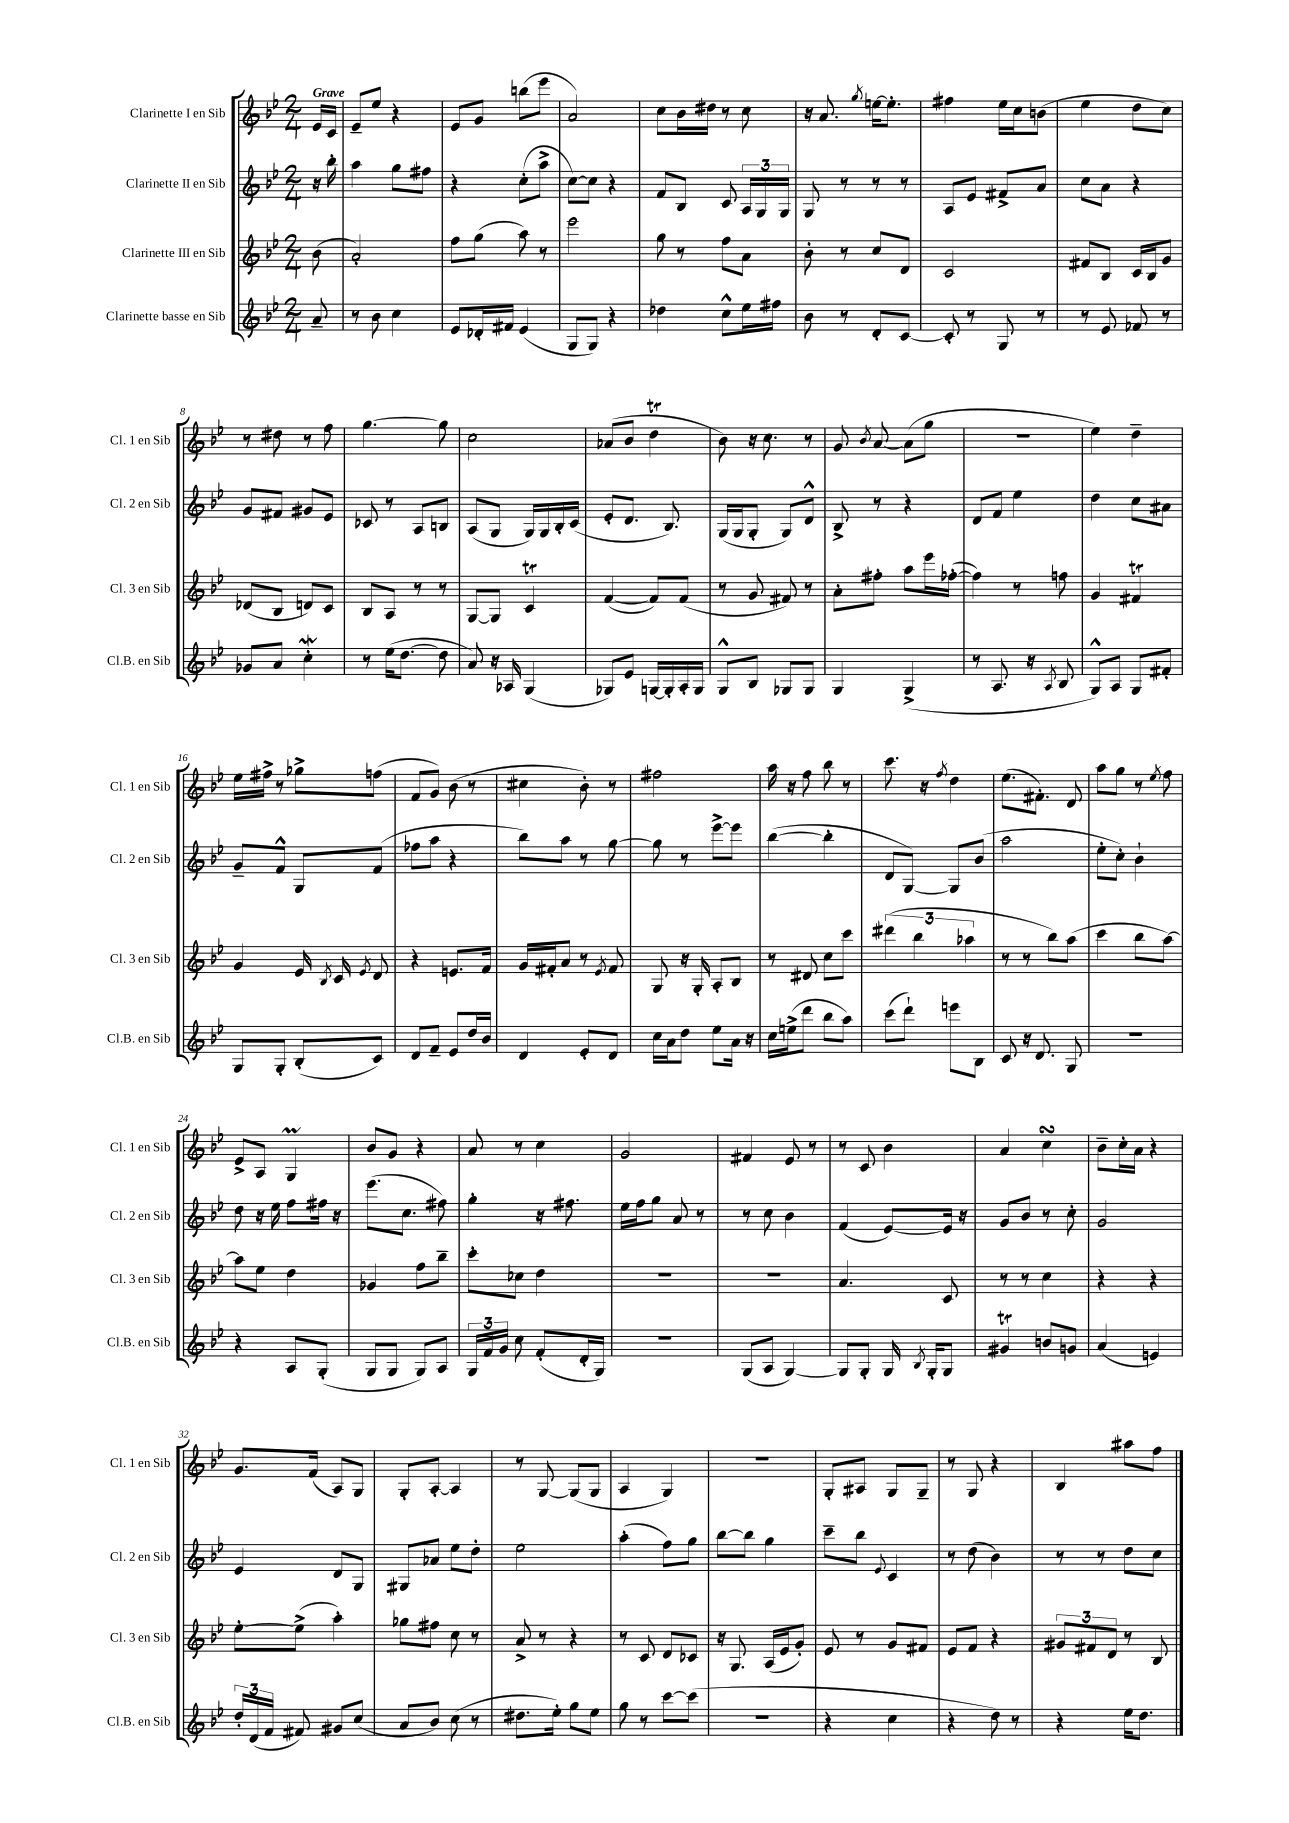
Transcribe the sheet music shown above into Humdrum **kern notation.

**kern	**kern	**kern	**kern
*part4	*part3	*part2	*part1
*staff4	*staff3	*staff2	*staff1
*I"Clarinette basse en Sib	*I"Clarinette III en Sib	*I"Clarinette II en Sib	*I"Clarinette I en Sib
*I'Cl.B. en Sib	*I'Cl. 3 en Sib	*I'Cl. 2 en Sib	*I'Cl. 1 en Sib
*clefG2	*clefG2	*clefG2	*clefG2
*k[b-e-]	*k[b-e-]	*k[b-e-]	*k[b-e-]
*M2/4	*M2/4	*M2/4	*M2/4
=	=	=	=
!	!	!	!LO:TX:a:B:t=Grave
8a~/	(8b-\	16r	16e-/LL
.	.	16bb-'\	16c/JJ
=1	=1	=1	=1
8r	2a'/)	4aa\	8e-~/L
8b-\	.	.	8ee-/J
4cc\	.	8gg\L	4r
.	.	8ff#X\J	.
=2	=2	=2	=2
8e-/L	8ff\L	4r	8e-/L
16d-X'/L	(8gg\J	.	8g/J
16f#X/JJ	.	.	.
(4e-/	8aa\)	(8cc'\L	(8bbn\L
.	8r	8aa^\J	8eee-\J
=3	=3	=3	=3
8G/L	2eee-\	[8cc\L)	2a/)
8G/J)	.	8cc\J]	.
4r	.	4r	.
=4	=4	=4	=4
4dd-X\	8gg\	8f/L	8cc\L
.	8r	8B-/J	16b-\L
.	.	.	16dd#X\JJ
8cc^^\L	8ff\L	8c/	8r
16ee-\L	8a\J	24A/LL	8cc\
.	.	24G/	.
16ff#X\JJ	.	.	.
.	.	24G/JJ	.
=5	=5	=5	=5
8b-\	8b-'\	8G/	16r
.	.	.	8.a/
8r	8r	8r	.
.	.	.	8qgg/
8d'/L	8cc/L	8r	[16een\KL
.	.	.	8.ee'\J]
[8c/J	8d/J	8r	.
=6	=6	=6	=6
8c'/]	2c/	8A/L	4ff#X\
8r	.	8e-/J	.
8G/	.	8f#X^/L	16ee-\LL
.	.	.	16cc\J
8r	.	8a/J	(8bn\J
=7	=7	=7	=7
8r	8f#X/L	8cc\L	4ee-\
8e-/	8B-/J	8a\J	.
8f-X/	16c/LL	4r	8dd\L
.	16B-/J	.	.
8r	8g/J	.	8cc\J)
!!LO:LB:g=z
=8	=8	=8	=8
8g-X/L	(8d-X/L	8g/L	8r
8a/J	8B-/J	8f#X/J	8dd#X\
4ccW'\	8dn/L)	8g#X/L	8r
.	8c/J	8e-/J	8ff\
=9	=9	=9	=9
8r	8B-/L	8c-X/	[4.gg\
(16ee-\KL	8A/J	8r	.
[8.dd\J	.	.	.
.	8r	8A/L	.
8dd\]	8r	8Bn/J	8gg\]
=10	=10	=10	=10
8a/)	[8G/L	(8A/L	2cc\
16r	8G/J]	8G/J	.
16A-X/	.	.	.
(4G/	4cT/	16G/LL)	.
.	.	16G/	.
.	.	16B-'/	.
.	.	(16c/JJ	.
=11	=11	=11	=11
8G-X/L)	([4f/	8e-'/L	(8a-X/L
8e-/J	.	8.d/J	8b-/J
[16Gn/LL	8f/L])	.	4ddt\
16G'/]	.	8.B-/)	.
16A'/	(8f/J	.	.
16G/JJ	.	.	.
=12	=12	=12	=12
8G^^/L	8r	(16G/LL	8b-\)
.	.	16G/J	.
8B-/J	8g/	8G'/J	16r
.	.	.	8.cc\
8G-X/L	8f#X/)	8G/L)	.
8G-/J	8r	8d^^/J	8r
=13	=13	=13	=13
4G/	8a'\L	8B-^/	8g/
.	.	.	8qb-/
.	8ff#X'\J	8r	[8a/
(4G^/	8aa\L	4r	(8a\L]
.	16eee-\L	.	8gg\J
.	([16ff-X'\JJ	.	.
=14	=14	=14	=14
8r	4ff-\])	8d/L	2r
8.A/	.	8f/J	.
.	8r	4ee-\	.
16r	.	.	.
8qA/	.	.	.
8B-/	8ffn\	.	.
=15	=15	=15	=15
8G^^/L)	4g/	4dd\	4ee-\)
8A/J	.	.	.
8G/L	4f#Xt/	8cc\L	4dd~\
8f#X'/J	.	8a#X\J	.
!!LO:LB:g=z
=16	=16	=16	=16
8G/L	4g/	8g~/L	16ee-\LL
.	.	.	16ff#X^\JJ
8G'/J	.	8f^^/J	8r
(8B-'/L	16e-/	8G/L	8gg-X^\L
.	8qB-/	.	.
.	16c/	.	.
.	8qe-/	.	.
8c/J)	8d/	(8f/J	(8ffn\J
=17	=17	=17	=17
8d/L	4r	8ff-X\L	8f/L
8f~/J	.	8aa\J	8g/J)
8e-/L	8.en/L	4r	(8b-\
16dd/L	.	.	8r
16b-/JJ	16f/Jk	.	.
=18	=18	=18	=18
4d/	16g/LL	8bb-\L)	4cc#X\
.	16f#X'/J	.	.
.	8a/J	8aa\J	.
8e-'/L	8r	8r	8b-'\)
.	8qe-/	.	.
8d/J	8f#/	[8gg\	8r
=19	=19	=19	=19
16cc\LL	8G/	8gg\]	2ff#X\
16a\J	.	.	.
8dd\J	16r	8r	.
.	16G'/	.	.
8ee-\L	8A'/L	[8eee-^\L	.
16a\Jk	8B-/J	8eee-\J]	.
16r	.	.	.
=20	=20	=20	=20
16cc\LL	8r	([4bb-\	16aa\
(16een^\J	.	.	16r
8ddd\J	8d#X/	.	8ff\
8bb-\L	8cc\L	4bb-'\]	8bb-\
8aa\J)	8ccc\J	.	8r
=21	=21	=21	=21
(8ccc\L	(6ddd#X\	8d/L	8.ccc\
8ddd`\J)	.	[8G/J)	.
.	6bb-\	.	.
.	.	.	16r
.	.	.	8qff/
8eeen\L	.	8G/L]	4dd\
.	6aa-X\	.	.
8B-\J	.	(8b-/J	.
=22	=22	=22	=22
8c/	8r	2aa\	(8.ee-\L
16r	8r	.	.
8.d/	.	.	8.f#X'\J)
.	8bb-\L)	.	.
8G/	(8aa\J	.	8d/
=23	=23	=23	=23
2r	4ccc\	8ee-'\L	8aa\L
.	.	8cc'\J)	8gg\J
.	8bb-\L	4b-`\	8r
.	.	.	8qee-/
.	[8aa\J)	.	8ff\
!!LO:LB:g=z
=24	=24	=24	=24
4r	8aa\L]	8dd\	8e-^/L
.	8ee-\J	16r	8A/J
.	.	16ee-\	.
8A/L	4dd\	8ff\L	4GM/
(8G'/J	.	16ff#X\Jk	.
.	.	16r	.
=25	=25	=25	=25
8G/L	4g-X/	(8.eee-\L	8b-/L
8G/J	.	.	8g/J
.	.	8.cc\J	.
8G/L)	8ff\L	.	4r
8A/J	8bb-~\J	8ff#X\)	.
=26	=26	=26	=26
24G/LL	8ccc'\L	4gg'\	8a/
24f/	.	.	.
24g/JJ	.	.	.
8cc\	8cc-X\J	.	8r
(8f'/L	4dd\	16r	4cc\
.	.	8.ff#X\	.
16d'/L	.	.	.
16G/JJ)	.	.	.
=27	=27	=27	=27
2r	2r	16ee-\LL	2g/
.	.	16ff\J	.
.	.	8gg\J	.
.	.	8a/	.
.	.	8r	.
=28	=28	=28	=28
(8G/L	2r	8r	4f#X/
8A/J	.	8cc\	.
[4G/)	.	4b-\	8e-/
.	.	.	8r
=29	=29	=29	=29
8G/L]	4.a/	(4f/	8r
8G'/J	.	.	8c/
16G/	.	[8e-/L)	4b-\
8qB-/	.	.	.
16G'/KL	.	.	.
8G/J	8c/	16e-/Jk]	.
.	.	16r	.
=30	=30	=30	=30
4g#Xt/	8r	8g/L	4a/
.	8r	8b-/J	.
8bn/L	4cc\	8r	4ccsSSS\
8gn/J	.	8cc'\	.
=31	=31	=31	=31
(4a/	4r	2g/	8b-~\L
.	.	.	16cc'\L
.	.	.	16a\JJ
4en/)	4r	.	4r
!!LO:LB:g=z
=32	=32	=32	=32
24dd'/LL	[8ee-'\L	4e-/	8.g/L
(24d/	.	.	.
24f/JJ	.	.	.
8f#X/)	(8ee-^\J]	.	.
.	.	.	(16f/Jk
8g#X/L	4aa'\)	8d/L	8A/L)
(8cc/J	.	8G/J	8G/J
=33	=33	=33	=33
8a/L	8gg-X\L	8G#X/L	8G'/L
8b-/J)	8ff#X\J	8a-X/J	[8A'/J
(8cc\	8cc\	8ee-\L	4A/]
8r	8r	8dd'\J	.
=34	=34	=34	=34
8.dd#X\L	8a^/	2ee-\	8r
.	8r	.	[8G/
16ee-'\Jk)	.	.	.
8gg\L	4r	.	(8G/L]
8ee-\J	.	.	8G/J
=35	=35	=35	=35
8gg\	8r	(4aa'\	4A/
8r	8c/	.	.
[8ccc\L	8d/L	8ff\L)	4G/)
(8ccc\J]	8c-X/J	8gg\J	.
=36	=36	=36	=36
2r	16r	[8bb-\L	2r
.	8.G/	.	.
.	.	8bb-\J]	.
.	(16A/LL	4gg\	.
.	16e-/J	.	.
.	8g'/J)	.	.
=37	=37	=37	=37
4r	8e-/	8ccc~\L	8G'/L
.	8r	8bb-\J	8A#X/J
.	.	8qqe-/	.
4cc\	8g/L	4c/	8G/L
.	8f#X/J	.	8G~/J
=38	=38	=38	=38
4r	8e-/L	8r	8r
.	8f/J	(8dd\	8G/
8dd\)	4r	4b-\)	4r
8r	.	.	.
=39	=39	=39	=39
4r	12g#X/L	8r	4B-/
.	12f#X/	.	.
.	.	8r	.
.	12d/J	.	.
16ee-\KL	8r	8dd\L	8aa#X\L
8.dd\J	.	.	.
.	8B-/	8cc\J	8ff\J
==	==	==	==
*-	*-	*-	*-
